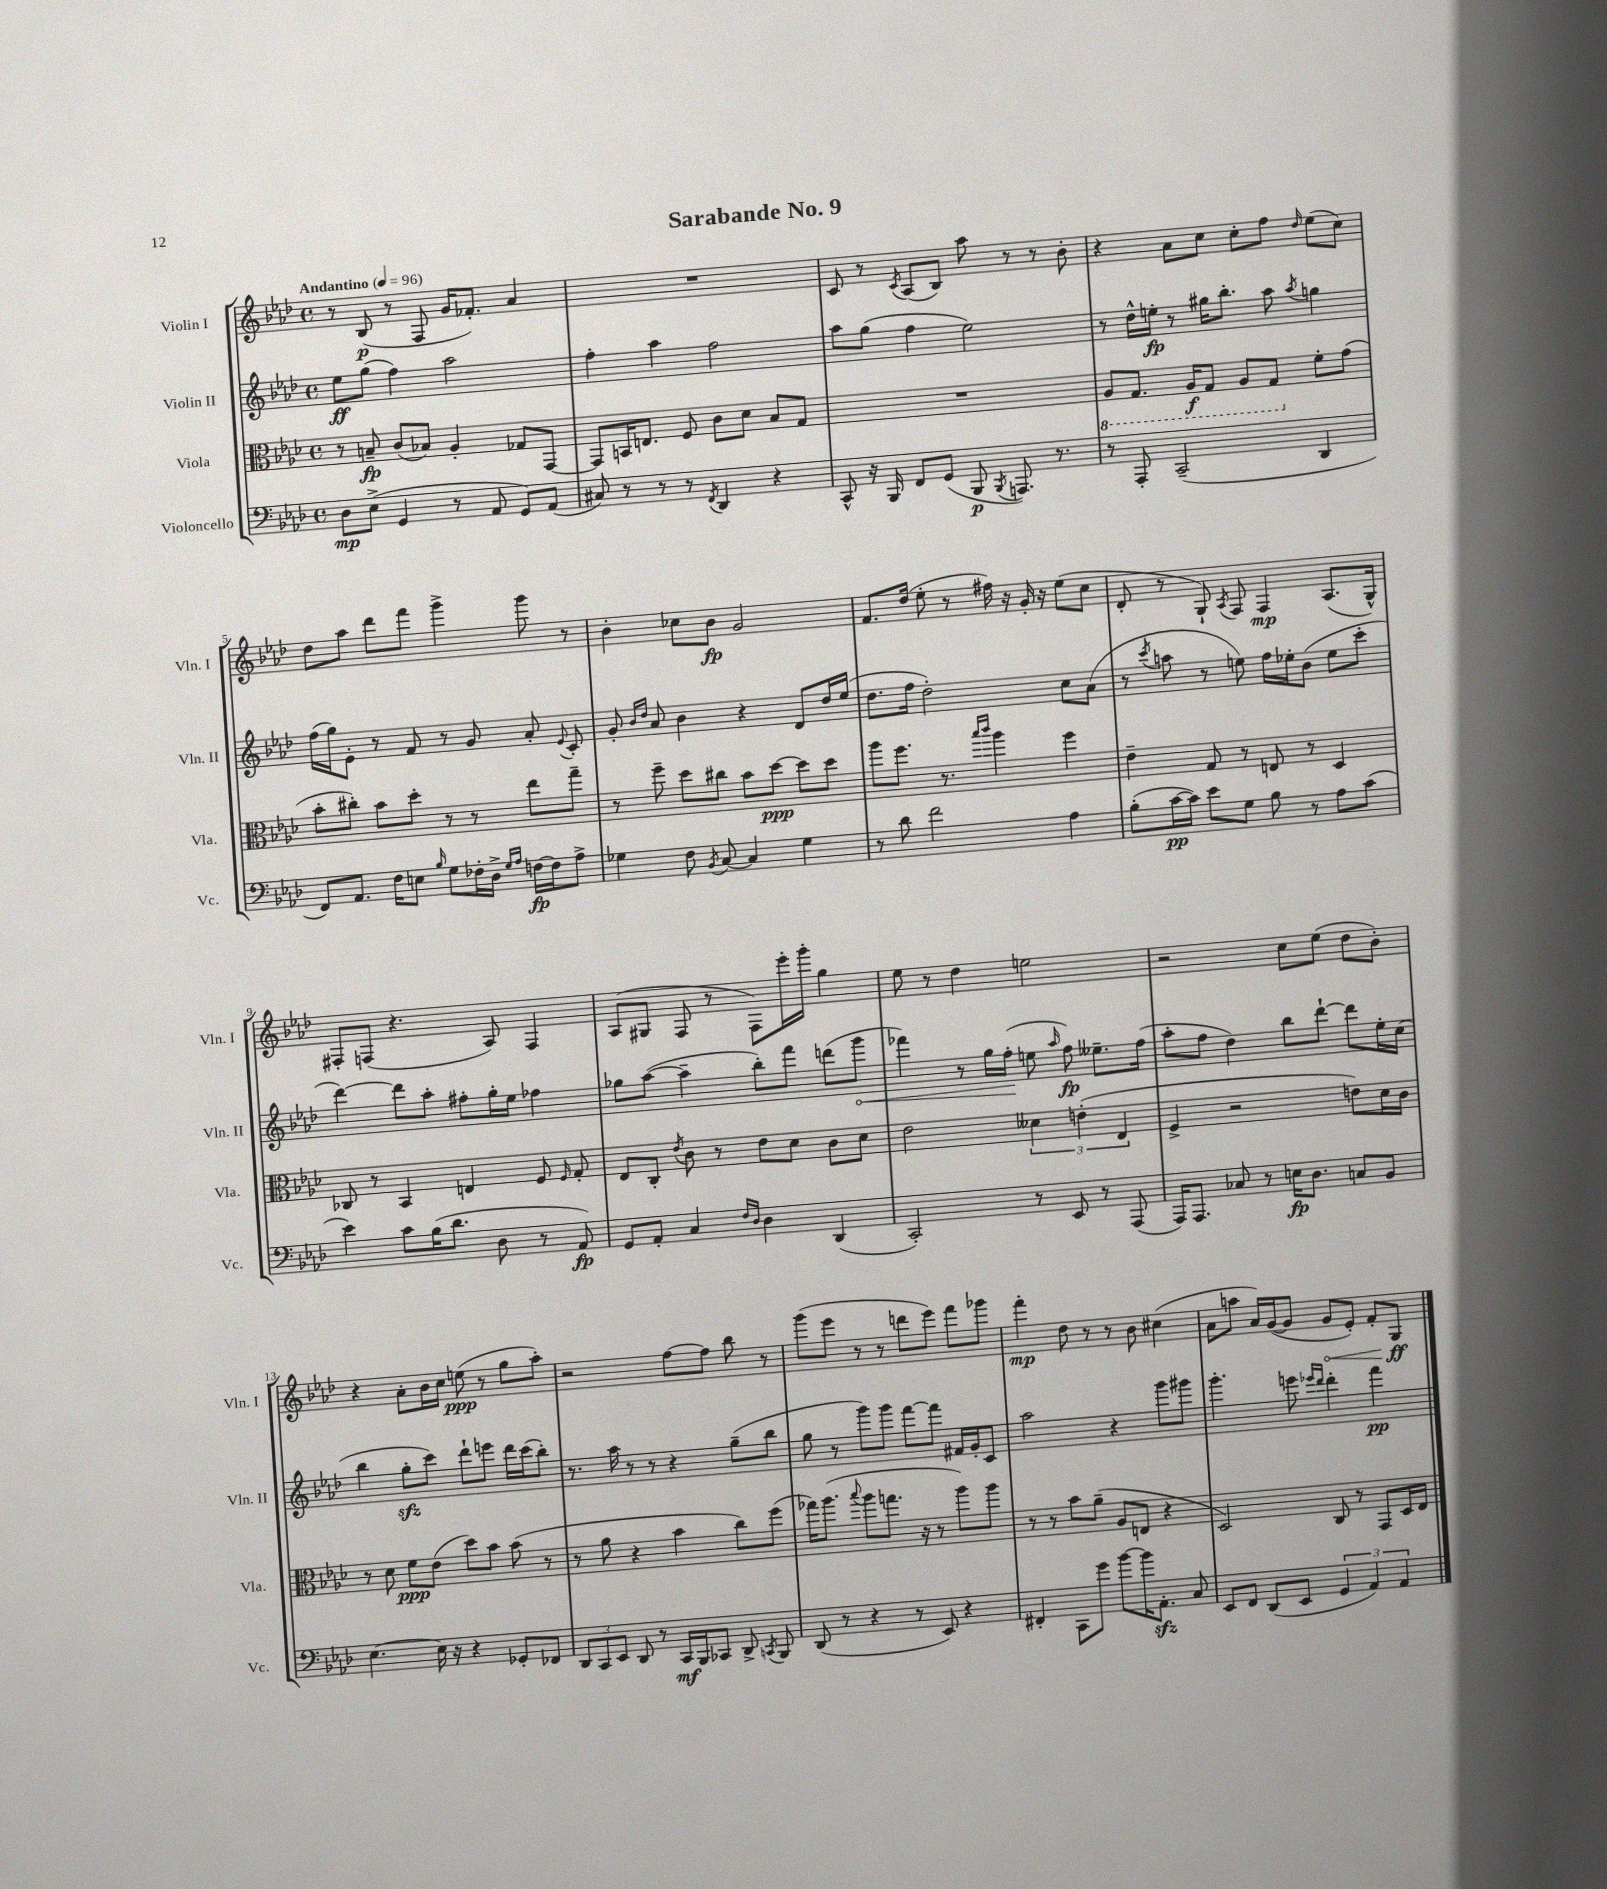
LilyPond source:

\header { title = "Sarabande No. 9" }
<<
\new StaffGroup <<
\new Staff = "s0" \with { instrumentName = "Violin I" shortInstrumentName = "Vln. I" } {
    \clef treble \key aes \major \defaultTimeSignature \time 4/4 \tempo "Andantino" 4 = 96
    \autoBeamOff r8 bes8\p( r8 f8 g'16[ fes'8.]-.) aes'4 |
    R1 |
    c'8 r8 \acciaccatura { c'8 } aes8[( bes8]) aes''8 r8 r8 bes'8-. |
    r4 aes'8[ c''8] c''8[-. f''8] \grace { des''16 } ees''8[( c''8]) |
    des''8[ aes''8] des'''8[ f'''8] g'''4-> g'''8 r8 |
    bes'4-. ces''8[ bes'8]\fp g'2 |
    f'8.[ des''16]( ees''8-. r8 fis''16) r16 g'16-. r16 ees''8[( c''8] |
    des'8-. r8 g8-!) \acciaccatura { aes8 } f8 f4\mp aes8.[( g16]-^) |
    fis8[-. f8]( r4. aes8) f4 |
    aes8[( gis8] f8 r8 f8[) ees'''16-. g'''16]-. g''4 |
    ees''8 r8 des''4 e''2 |
    r2 c''8[ ees''8]( des''8[ bes'8]-.) |
    r4 aes'8[-. bes'16 c''16] e''8\ppp( r8 g''8[ aes''8]-.) |
    r2 f''8[~ f''8] bes''8 r8 |
    g'''8[( ees'''8] r8 r8 d'''8[ ees'''8]) f'''8[ ges'''8] |
    f'''4-.\mp des''8 r8 r8 bes'8 cis''4( |
    aes'8[ a''8] aes'16[) g'16~( g'8] \once \override Hairpin.circled-tip = ##t g'8[\< ees'8]-.) f'8[-. g8]\ff\! \bar "|." |
}
\new Staff = "s1" \with { instrumentName = "Violin II" shortInstrumentName = "Vln. II" } {
    \clef treble \key aes \major \defaultTimeSignature \time 4/4
    \autoBeamOff ees''8[\ff g''8]( f''4) aes''2 |
    f''4-. aes''4 f''2 |
    aes''8[ g''8]( f''4 ees''2) |
    r8 des''16[-^ e''16]-.\fp r8 gis''16[ bes''8.]-. aes''8 \acciaccatura { aes''8 } g''4 |
    f''16[( g''16) ees'8]-. r8 f'8 r8 g'8 aes'8-. \appoggiatura { ees'8 } c'8-. |
    g'8-. \grace { bes'16[ des''16] } aes'8 bes'4 r4 des'8[ des''16 ees''16]( |
    des''8.[ f''16] des''2-.) c''8[ aes'8]( |
    r8 \acciaccatura { c'''8 } a''8 r8 e''8) f''16[ ees''16-. bes'8]( ees''8[ c'''8]-. |
    des'''4~) des'''8[ aes''8]-. fis''8[-. g''16-. ees''16] fes''4 |
    ges''8[ aes''8]~( aes''4-- bes''8[-.) f'''8] d'''8[( \once \override Hairpin.circled-tip = ##t g'''8]\< |
    fes'''4) r8 g''16[ f''16]-.\!( e''8 \grace { aes''16 } f''8\fp) eeses''8.[-- f''16]( |
    aes''8[-. f''8] des''4) bes''8[ des'''8]~-! des'''8[ ees''16-. c''16]( |
    bes''4 g''8[-.\sfz c'''8]) des'''8[-! e'''8] des'''16[ c'''16( bes''8]-.) |
    r8. aes''16 r8 r8 r4 g''8[--( bes''8] |
    g''8 r8 g'''8[) g'''8] f'''8[~ f'''8] fis'16[ g'16-. c'8] |
    aes''2 r4 g'''8[ gis'''8] |
    g'''4.-. e'''8 \grace { ees'''16[ des'''16] } des'''4-. f'''4\pp \bar "|." |
}
\new Staff = "s2" \with { instrumentName = "Viola" shortInstrumentName = "Vla." } {
    \clef alto \key aes \major \defaultTimeSignature \time 4/4
    \autoBeamOff r8 b8--\fp c'8[( bes8]) aes4-. ges8[ g,8]~ |
    g,8[ b,16 e8.] f8 c'8[ des'8] bes8[ g8] |
    R1 |
    \ottava #-1 aes,8[ g,8.] aes,16[\f g,8] aes,8[ g,8] \ottava #0 f'8[-. g'8]( |
    bes'8[-. cis''8]-.) bes'8[ des''8]-. r8 r8 ees''8[ g''8]-- |
    r8 f''8-- des''8[ cis''8] bes'8[ des''8]~\ppp des''8[ des''8] |
    aes''8[ f''8.] r8. \grace { bes''16[ c'''16] } aes''4 f''4 |
    ees'4-- g8 r8 e8 r8 des4 |
    ces8 r8 bes,4 e4 f8 \grace { f16 } g8-. |
    ees8[ c8]-. \acciaccatura { ees'8 } c'8 r8 ees'8[ des'8] c'8[ des'8] |
    ees'2 \tuplet 3/2 { deses'4 e'4-.( ees4 } |
    f4-> r2 e'8[) des'16 c'16] |
    r8 des'8 f'8[\ppp ees'8]( des''8[) bes'8] bes'8( r8 |
    r8 aes'8 r4 bes'4 c''8[) f''8]( |
    ges''16[) aes''8.]( \appoggiatura { bes''8 } aes''8[ g''8.] r16 r8 aes''8[) aes''8] |
    r8 r8 bes'8[ aes'8]--( aes8[ e8] r4 |
    des2) c8 r8 g,8[ des16 ees16] \bar "|." |
}
\new Staff = "s3" \with { instrumentName = "Violoncello" shortInstrumentName = "Vc." } {
    \clef bass \key aes \major \defaultTimeSignature \time 4/4
    \autoBeamOff des8[\mp ees8]->( g,4 r8 aes,8 g,8[) aes,8]( |
    cis8) r8 r8 r8 \acciaccatura { f,8 } des,4 r4 |
    c,8-^ r16 bes,,16 f,8[ g,8]( bes,,8\p \acciaccatura { bes,,8 } a,,8.) r8. |
    r8 aes,,8-. c,2--( des,4 |
    f,8[) aes,8.] f16[ e8] \grace { bes16 } g8[ fes16-. des16]-> \grace { g16[ aes16] } f16[~\fp f16 aes8]-> |
    ges4 f8 \acciaccatura { bes,8 } c8~ c4 ges4 |
    r8 des'8 f'2 aes4 |
    bes8[-.( c'16~\pp c'16]) ees'8[ g8] bes8 r8 aes8[ c'8]( |
    ees'4) c'8[ bes16( des'8.] des8 r8 aes,8\fp) |
    g,8[ aes,8]-. c4 \grace { f16[ des16] } des4 des,4( |
    c,2-.) r8 ees,8 r8 aes,,8( |
    aes,,16[) aes,,8.] ces8 r8 e16[\fp des8.] c8[ bes,8] |
    ees4.~ ees16 r16 r4 ges,8[-. fes,8] |
    \tuplet 3/2 { des,8[ c,8 ees,8] } des,8 r8 c,16[\mf bes,,16 ces,8] des,8-> \acciaccatura { c,8 } bes,,8 |
    des,8( r8 r4 r8 ees,8) r4 |
    fis,4-. c,8[ g'8] bes'8[~ bes'16 aes,8.]-.\sfz c8 |
    ees,8[ f,8] des,8[( ees,8] \tuplet 3/2 { g,4 aes,4) aes,4 } \bar "|." |
}
>>
>>
